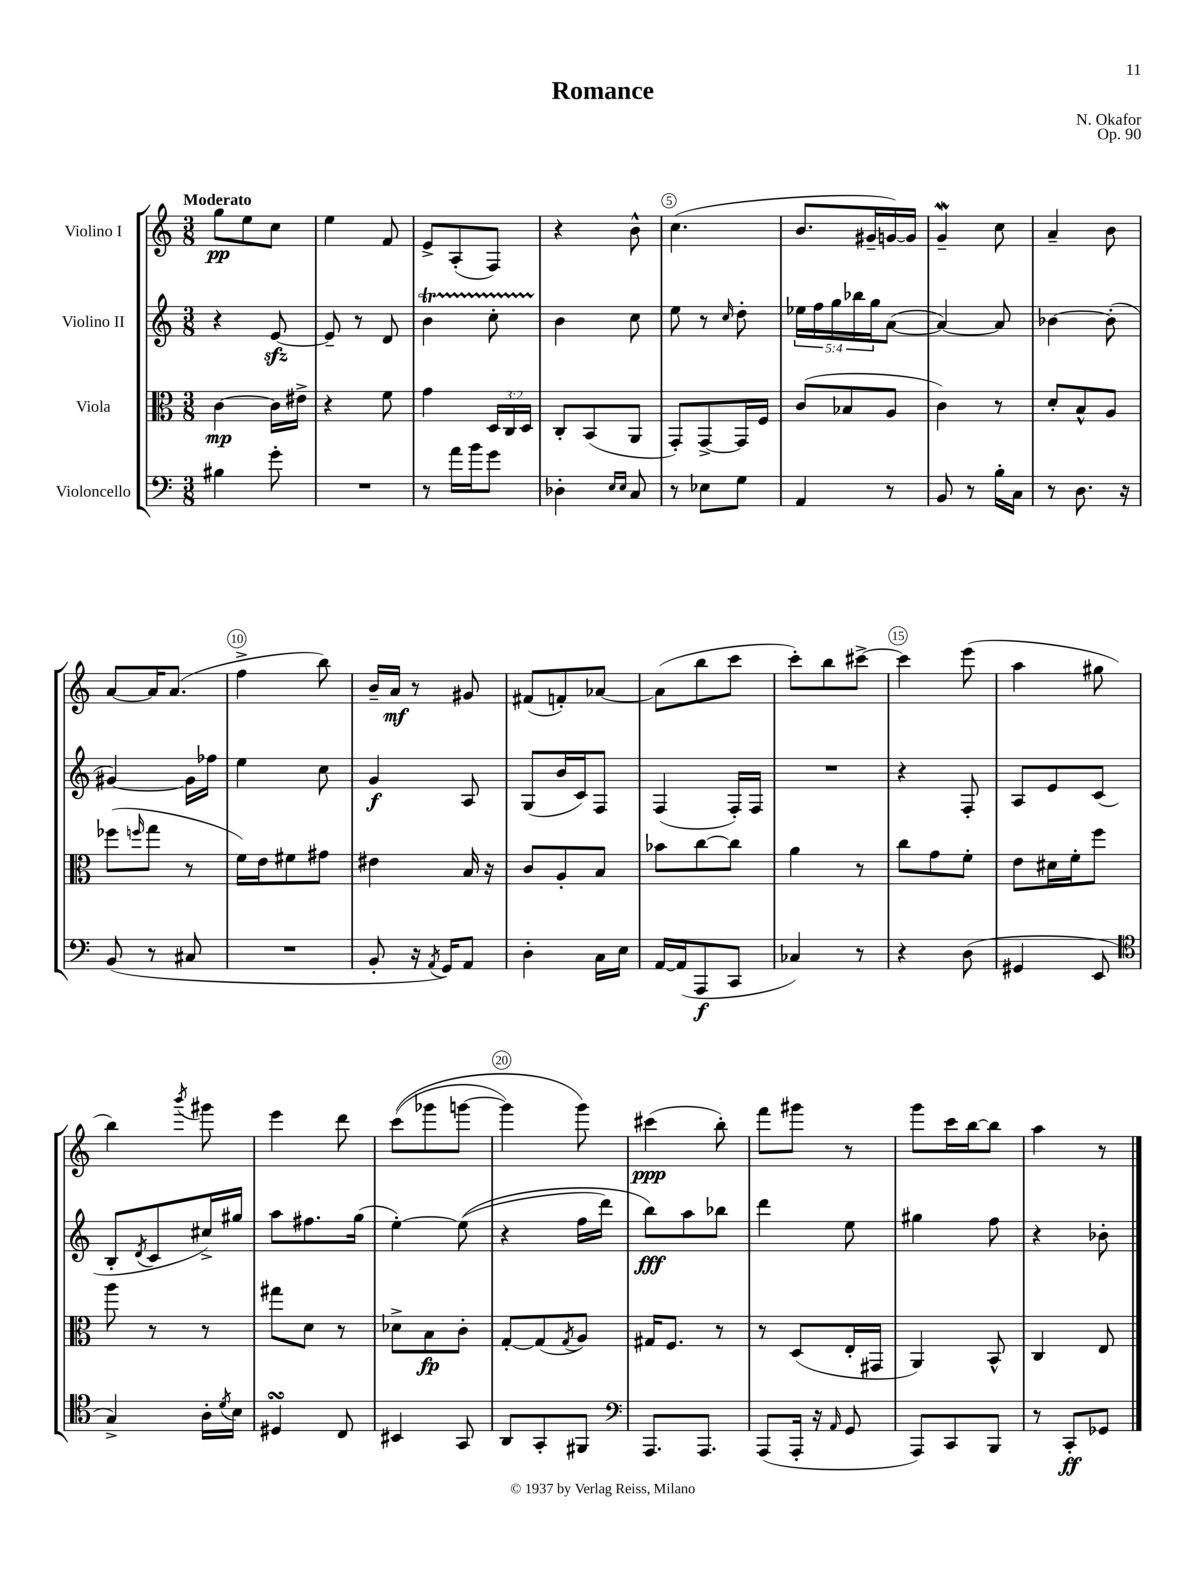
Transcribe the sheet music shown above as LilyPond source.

\header { title = "Romance" composer = "N. Okafor" opus = "Op. 90" }
<<
\new StaffGroup <<
\new Staff = "s0" \with { instrumentName = "Violino I" } {
    \clef treble \key c \major \numericTimeSignature \time 3/8 \tempo "Moderato"
    g''8\pp e''8 c''8 |
    e''4 f'8 |
    e'8-> a8-.( f8) |
    r4 b'8-^ |
    c''4.( |
    b'8. gis'16-- g'16~) g'16 |
    g'4--\mordent c''8 |
    a'4-- b'8 |
    a'8~ a'16 a'8.( |
    f''4-> b''8) |
    b'16-- a'16\mf r8 gis'8 |
    fis'8( f'8-.) aes'8~ |
    aes'8( b''8 c'''8 |
    c'''8-.) b''8 cis'''8~-> |
    cis'''4 e'''8( |
    a''4 gis''8 |
    b''4) \acciaccatura { b'''8 } gis'''8 |
    e'''4 d'''8 |
    c'''8(\( ges'''8 g'''8~ |
    g'''4) g'''8\) |
    cis'''4\ppp( b''8-.) |
    f'''8 gis'''8 r8 |
    g'''8 c'''16 b''16~ b''8 |
    a''4 r8 \bar "|." |
}
\new Staff = "s1" \with { instrumentName = "Violino II" } {
    \clef treble \key c \major \numericTimeSignature \time 3/8 \override Staff.TupletNumber.text = #tuplet-number::calc-fraction-text
    r4 e'8~\sfz |
    e'8-- r8 d'8 |
    b'4\startTrillSpan c''8-. |
    b'4\stopTrillSpan c''8 |
    e''8 r8 \grace { c''16 } d''8-. |
    \tuplet 5/4 { ees''16 f''16 g''16 bes''16 g''16 } a'8~( |
    a'4~) a'8 |
    bes'4~ bes'8-.( |
    gis'4~) gis'16 fes''16 |
    e''4 c''8 |
    g'4\f a8 |
    g8( b'16 c'16) f8 |
    f4( f16-.) f16 |
    R4. |
    r4 f8-. |
    a8 e'8 c'8( |
    b8-. \acciaccatura { d'8 } c'8 cis''16->) gis''16 |
    a''8 fis''8. g''16( |
    e''4~-.) e''8(\( |
    r4 f''16 d'''16) |
    b''8\fff\) a''8 bes''8 |
    d'''4 e''8 |
    gis''4 f''8 |
    r4 bes'8-. \bar "|." |
}
\new Staff = "s2" \with { instrumentName = "Viola" } {
    \clef alto \key c \major \numericTimeSignature \time 3/8 \override Staff.TupletNumber.text = #tuplet-number::calc-fraction-text
    c'4~\mp c'16 eis'16-> |
    r4 f'8 |
    g'4 \tuplet 3/2 { d16 c16 d16 } |
    c8-. b,8( a,8 |
    g,8-.) g,8~-> g,16 f16 |
    c'8( bes8 a8 |
    c'4) r8 |
    d'8-. b8-^ a8 |
    fes''8( \grace { f''16 } g''8 r8 |
    f'16) e'16 fis'8 gis'8 |
    eis'4 b16 r16 |
    c'8 a8-. b8 |
    bes'8 c''8~ c''8 |
    a'4 r8 |
    c''8 g'8 f'8-. |
    e'8 dis'16 f'16-. f''8 |
    a''8 r8 r8 |
    gis''8 d'8 r8 |
    des'8-> b8\fp c'8-. |
    g8~-. g8( \acciaccatura { g8 } a8) |
    gis16 f8. r8 |
    r8 d8( e16-. gis,16 |
    a,4) b,8-^ |
    c4 e8 \bar "|." |
}
\new Staff = "s3" \with { instrumentName = "Violoncello" } {
    \clef bass \key c \major \numericTimeSignature \time 3/8
    bis4 g'8-. |
    R4. |
    r8 a'16 b'16 g'8 |
    des4-. \grace { e16 e16 } c8 |
    r8 ees8 g8 |
    a,4 r8 |
    b,8 r8 b16-. c16 |
    r8 d8. r16 |
    b,8( r8 cis8 |
    R4. |
    b,8-. r16 \acciaccatura { a,8 } g,16) a,8 |
    d4-. c16 e16 |
    a,16~ a,16( a,,8\f c,8 |
    ces4) r8 |
    r4 d8( |
    gis,4 e,8 |
    \clef tenor g4->) a16-. \acciaccatura { d'8 } b16 |
    dis4\turn c8 |
    bis,4 g,8 |
    a,8 g,8-. fis,8 |
    \clef bass a,,8. a,,8. |
    a,,8( a,,16-. r16 \grace { a,16 } g,8 |
    a,,8) c,8 b,,8 |
    r8 c,8-.\ff ges,8 \bar "|." |
}
>>
>>
\layout { \context { \Score \override BarNumber.break-visibility = ##(#f #t #t) barNumberVisibility = #(every-nth-bar-number-visible 5) \override BarNumber.stencil = #(make-stencil-circler 0.1 0.3 ly:text-interface::print) } }
